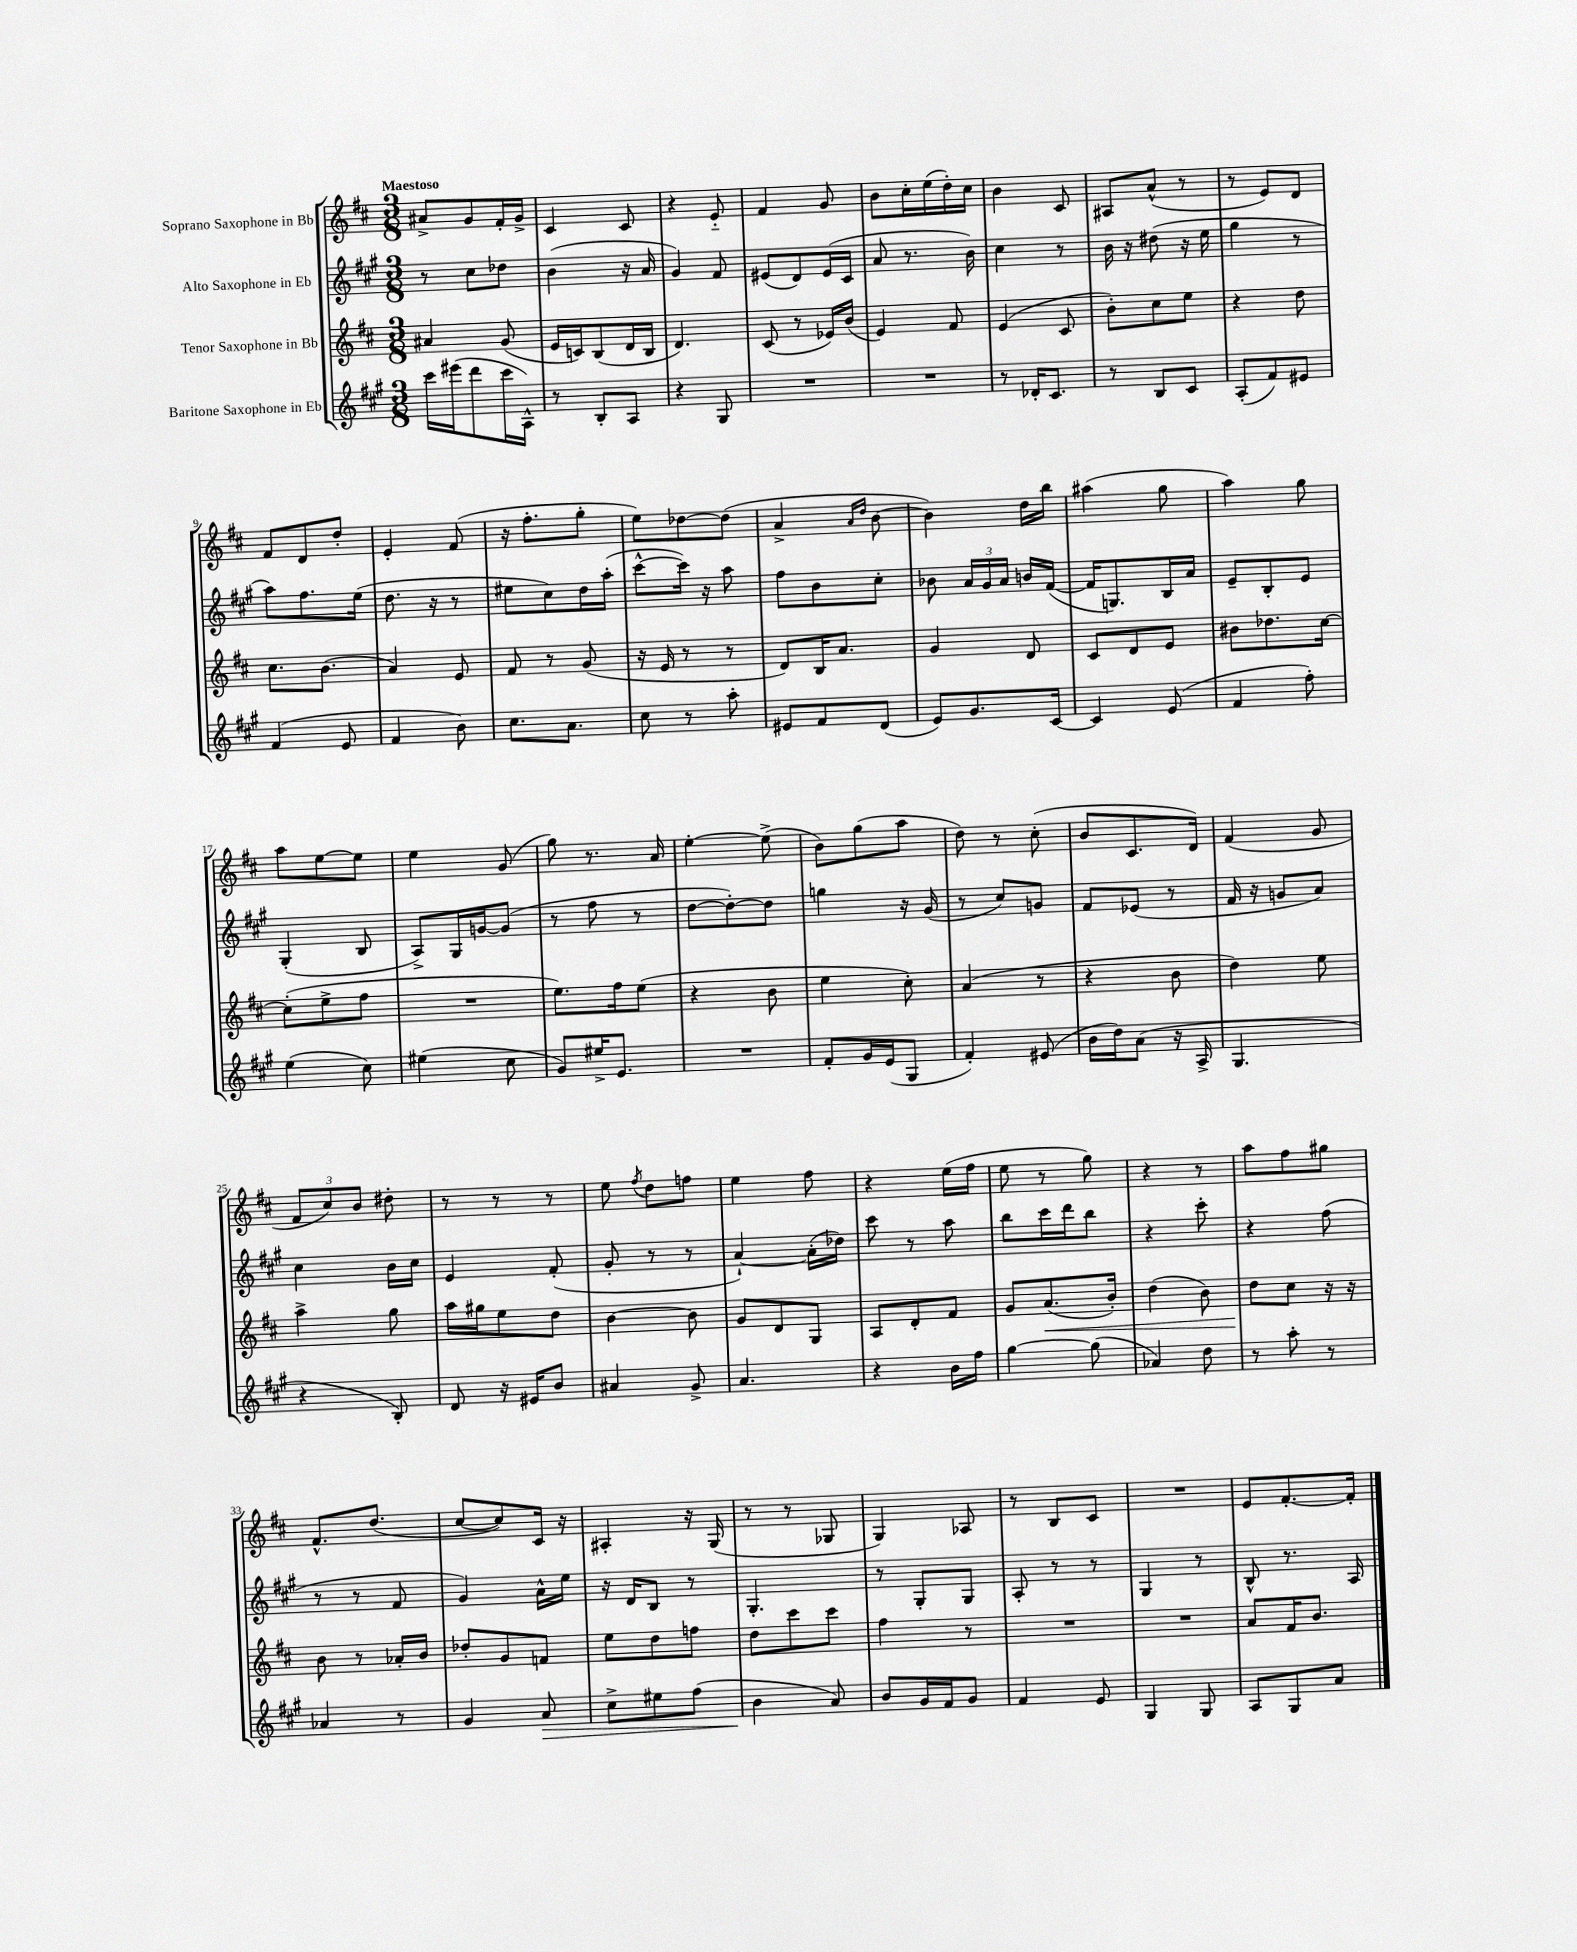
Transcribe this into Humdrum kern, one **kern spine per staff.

**kern	**dynam	**kern	**dynam	**kern	**kern
*part4	*part4	*part3	*part3	*part2	*part1
*staff4	*staff4	*staff3	*staff3	*staff2	*staff1
*I"Baritone Saxophone in Eb	*	*I"Tenor Saxophone in Bb	*	*I"Alto Saxophone in Eb	*I"Soprano Saxophone in Bb
*clefG2	*	*clefG2	*	*clefG2	*clefG2
*k[f#c#g#]	*	*k[f#c#]	*	*k[f#c#g#]	*k[f#c#]
*M3/8	*	*M3/8	*	*M3/8	*M3/8
=1	=1	=1	=1	=1	=1
!	!	!	!	!	!LO:TX:a:B:t=Maestoso
16ccc#\LL	.	4a#X/	.	8r	8a#X^/L
(16eee#X\J	.	.	.	.	.
8ddd\	.	.	.	8cc#\L	8g/
16ccc#\L	.	(8g/	.	8dd-X\J	16f#'/L
16A^^\JJ)	.	.	.	.	16g^/JJ
=2	=2	=2	=2	=2	=2
8r	.	16e/LL	.	(4b\	4c#/
.	.	16cn/J)	.	.	.
8B'/L	.	(8B/	.	.	.
8A/J	.	16d/L	.	16r	8c#/
.	.	16B/JJ	.	16a/	.
=3	=3	=3	=3	=3	=3
4r	.	4.d/)	.	4g#/)	4r
8G#/	.	.	.	8f#/	8e/
=4	=4	=4	=4	=4	=4
4.r	.	(8c#/	.	(8e#X/L	4f#/
.	.	8r	.	8d/)	.
.	.	16e-X/LL)	.	(16e#/L	8g/
.	.	(16b/JJ	.	16c#/JJ	.
=5	=5	=5	=5	=5	=5
4.r	.	4e/)	.	8a/	8b\L
.	.	.	.	8.r	16cc#'\L
.	.	.	.	.	(16ee\
.	.	8f#/	.	.	16dd'\)
.	.	.	.	16b\)	16cc#\JJ
=6	=6	=6	=6	=6	=6
8r	.	(4e/	.	4cc#\	4b\
16d-X'/KL	.	.	.	.	.
8.c#/J	.	.	.	.	.
.	.	8c#/	.	8r	8c#/
=7	=7	=7	=7	=7	=7
8r	.	8b'\L)	.	16b\	8A#X/L
.	.	.	.	16r	.
8B/L	.	8cc#\	.	(8dd#X\	(8a^^/J
8c#/J	.	8ee\J	.	16r	8r
.	.	.	.	16ee\	.
=8	=8	=8	=8	=8	=8
(8A'/L	.	4r	.	4gg#\	8r
8f#/)	.	.	.	.	8e/L)
8e#X/J	.	8dd\	.	8r	8d/J
!!LO:LB:g=z
=9	=9	=9	=9	=9	=9
(4f#/	.	8.cc#\L	.	8aa\L)	8f#/L
.	.	.	.	8.ff#\	8d/
.	.	(8.b\J	.	.	.
8e/	.	.	.	.	8dd'/J
.	.	.	.	(16ee\Jk	.
=10	=10	=10	=10	=10	=10
4f#/	.	4a/)	.	8.dd\	4e'/
.	.	.	.	16r	.
8b\)	.	8e/	.	8r	(8f#/
=11	=11	=11	=11	=11	=11
8.cc#\L	.	8f#/	.	8ee#X\L	16r
.	.	.	.	.	8.ff#'\L
.	.	8r	.	8cc#\)	.
8.a\J	.	.	.	.	.
.	.	(8g/	.	16dd\L	8gg'\J
.	.	.	.	(16aa'\JJ	.
=12	=12	=12	=12	=12	=12
8cc#\	.	16r	.	[8ccc#^^\L	8ee\L)
.	.	16e/	.	.	.
8r	.	8r	.	16ccc#\Jk])	[8dd-X\
.	.	.	.	16r	.
8aa'\	.	8r	.	8aa\	(8dd-\J]
=13	=13	=13	=13	=13	=13
8e#X/L	.	8d/L)	.	8ff#\L	4a^/
8f#/	.	16B/K	.	8b\	.
.	.	8.a/J	.	.	.
.	.	.	.	.	16qqa/LL
.	.	.	.	.	16qqdd/JJ
(8d/J	.	.	.	8cc#'\J	[8b\
=14	=14	=14	=14	=14	=14
8e/L)	.	4g/	.	8b-X\	4b\])
8.g#/	.	.	.	24a/LL	.
.	.	.	.	24g#/	.
.	.	.	.	24a/JJ	.
.	.	8d/	.	16bn/LL	16dd\LL
[16c#/Jk	.	.	.	([16f#/JJ	16bb\JJ
=15	=15	=15	=15	=15	=15
4c#/]	.	8c#/L	.	16f#/KL]	(4aa#X\
.	.	.	.	8.Gn/)	.
.	.	8d/	.	.	.
(8e/	.	8e/J	.	16B/L	8gg\
.	.	.	.	16a/JJ	.
=16	=16	=16	=16	=16	=16
4f#/	.	8b#X\L	.	8e~/L	4aa\)
.	.	8.dd-X\	.	8B'/	.
8ff#'\)	.	.	.	8e/J	8gg\
.	.	[16cc#\Jk	.	.	.
!!LO:LB:g=z
=17	=17	=17	=17	=17	=17
(4ee\	.	(8cc#'\L]	.	(4G#'/	8aa\L
.	.	8ee^\	.	.	[8ee\
8cc#\)	.	8ff#\J	.	8B/	8ee\J]
=18	=18	=18	=18	=18	=18
(4ee#X\	.	4.r	.	8A^/L)	4ee\
.	.	.	.	16G#/L	.
.	.	.	.	[16gn/J	.
8cc#\	.	.	.	(8g/J]	(8g/
=19	=19	=19	=19	=19	=19
8g#/L)	.	8.ee\L)	.	8r	8gg\)
16ee#X^/K	.	.	.	8ff#\	8.r
8.e/J	.	16ff#\k	.	.	.
.	.	(8ee\J	.	8r	.
.	.	.	.	.	16a/
=20	=20	=20	=20	=20	=20
4.r	.	4r	.	[8dd\L	[4ee'\
.	.	.	.	8dd'\_)	.
.	.	8b\	.	8dd\J]	(8ee^\]
=21	=21	=21	=21	=21	=21
8f#'/L	.	4ee\	.	4ggn\	8b\L)
16g#/L	.	.	.	.	(8gg\
(16e/J	.	.	.	.	.
8G#/J	.	8cc#'\)	.	16r	8aa\J
.	.	.	.	(16g#/	.
=22	=22	=22	=22	=22	=22
4f#'/)	.	(4a/	.	8r	8dd\)
.	.	.	.	8cc#/L)	8r
(8e#X/	.	8r	.	8gn/J	(8cc#'\
=23	=23	=23	=23	=23	=23
16b\LL	.	4r	.	8f#/L	8b/L
16dd\J)	.	.	.	.	.
(8a\J	.	.	.	(8e-X/J	8.c#/
16r	.	8b\	.	8r	.
16A^/	.	.	.	.	16d/Jk)
=24	=24	=24	=24	=24	=24
4.G#/	.	4dd\)	.	16f#/	(4f#/
.	.	.	.	16r	.
.	.	.	.	8gn/L	.
.	.	8ee\	.	8a/J)	8g/
!!LO:LB:g=z
=25	=25	=25	=25	=25	=25
4r	.	4aa^\	.	4cc#\	12f#/L
.	.	.	.	.	12cc#/)
.	.	.	.	.	12b/J
8B'/)	.	8gg\	.	16b\LL	8dd#X'\
.	.	.	.	16cc#\JJ	.
=26	=26	=26	=26	=26	=26
8d/	.	16aa\LL	.	4e/	8r
.	.	16gg#X\J	.	.	.
16r	.	8ee\	.	.	8r
16e#X/KL	.	.	.	.	.
8b/J	.	8dd\J	.	(8f#'/	8r
=27	=27	=27	=27	=27	=27
4a#X/	.	[4b\	.	8g#'/	8ee\
.	.	.	.	.	8qff#/
.	.	.	.	8r	8dd\L
8g#^/	.	8b\]	.	8r	8ffn\J
=28	=28	=28	=28	=28	=28
4.a/	.	8g/L	.	[4a`/)	4ee\
.	.	8d/	.	.	.
.	.	8G/J	.	(16a'\LL]	8ff#\
.	.	.	.	16dd-X\JJ)	.
=29	=29	=29	=29	=29	=29
4r	.	8A/L	.	8ccc#\	4r
.	.	8d'/	.	8r	.
16b\LL	.	8f#/J	.	8aa\	(16ee\LL
16ff#\JJ	.	.	.	.	16ff#\JJ
=30	=30	=30	=30	=30	=30
[4gg#\	.	8g/L	.	8bb\L	8ee\
!	!	!	!LO:HP:b	!	!
.	.	(8.a/	<	16ccc#\L	8r
.	.	.	.	16ddd\J	.
(8gg#\]	.	.	.	8bb\J	8gg\)
.	.	16b'/Jk)	.	.	.
=31	=31	=31	=31	=31	=31
4a-X/)	.	(4dd\	.	4r	4r
8dd\	.	8b\)	.	8ccc#'\	8r
=32	=32	=32	=32	=32	=32
8r	.	8dd\L	.	4r	8aa\L
8aa'\	.	8cc#\J	[	.	8ff#\
8r	.	16r	.	(8ff#\	8gg#X\J
.	.	16r	.	.	.
!!LO:LB:g=z
=33	=33	=33	=33	=33	=33
4a-X/	.	8b\	.	8r	8.f#^^/L
.	.	8r	.	8r	.
.	.	.	.	.	(8.dd/J
8r	.	16a-X'/LL	.	8f#/	.
.	.	16b/JJ	.	.	.
=34	=34	=34	=34	=34	=34
4g#/	.	8dd-X'/L	.	4g#/)	[8cc#/L
.	.	8g/	.	.	8cc#/])
!	!LO:HP:b	!	!	!	!
8a/	>	8fn/J	.	16a^^\LL	16c#/Jk
.	.	.	.	16ee\JJ	16r
=35	=35	=35	=35	=35	=35
8cc#^\L	.	8ee\L	.	16r	4A#X'/
.	.	.	.	16d/KL	.
8ee#X\	.	8dd\	.	8B/J	.
(8ff#\J	.	8ffn\J	.	8r	16r
.	.	.	.	.	(16G/
=36	=36	=36	=36	=36	=36
4b\	.	8dd\L	.	4.G#'/	8r
.	.	8ccc#\	.	.	8r
8a/)	]	8ccc#\J	.	.	8G-X/
=37	=37	=37	=37	=37	=37
8b/L	.	4ff#\	.	8r	4G/)
16g#/L	.	.	.	8G#'/L	.
16f#/J	.	.	.	.	.
8g#/J	.	8r	.	8G#/J	8A-X/
=38	=38	=38	=38	=38	=38
4f#/	.	4.r	.	8A'/	8r
.	.	.	.	8r	8B/L
8e/	.	.	.	8r	8c#/J
=39	=39	=39	=39	=39	=39
4G#/	.	4.r	.	4G#/	4.r
8G#/	.	.	.	8r	.
=40	=40	=40	=40	=40	=40
8A/L	.	8a/L	.	8B^^/	8e/L
8G#/	.	16f#/K	.	8.r	[8.f#'/
.	.	8.b/J	.	.	.
8a/J	.	.	.	.	.
.	.	.	.	16A/	16f#'/Jk]
==	==	==	==	==	==
*-	*-	*-	*-	*-	*-
